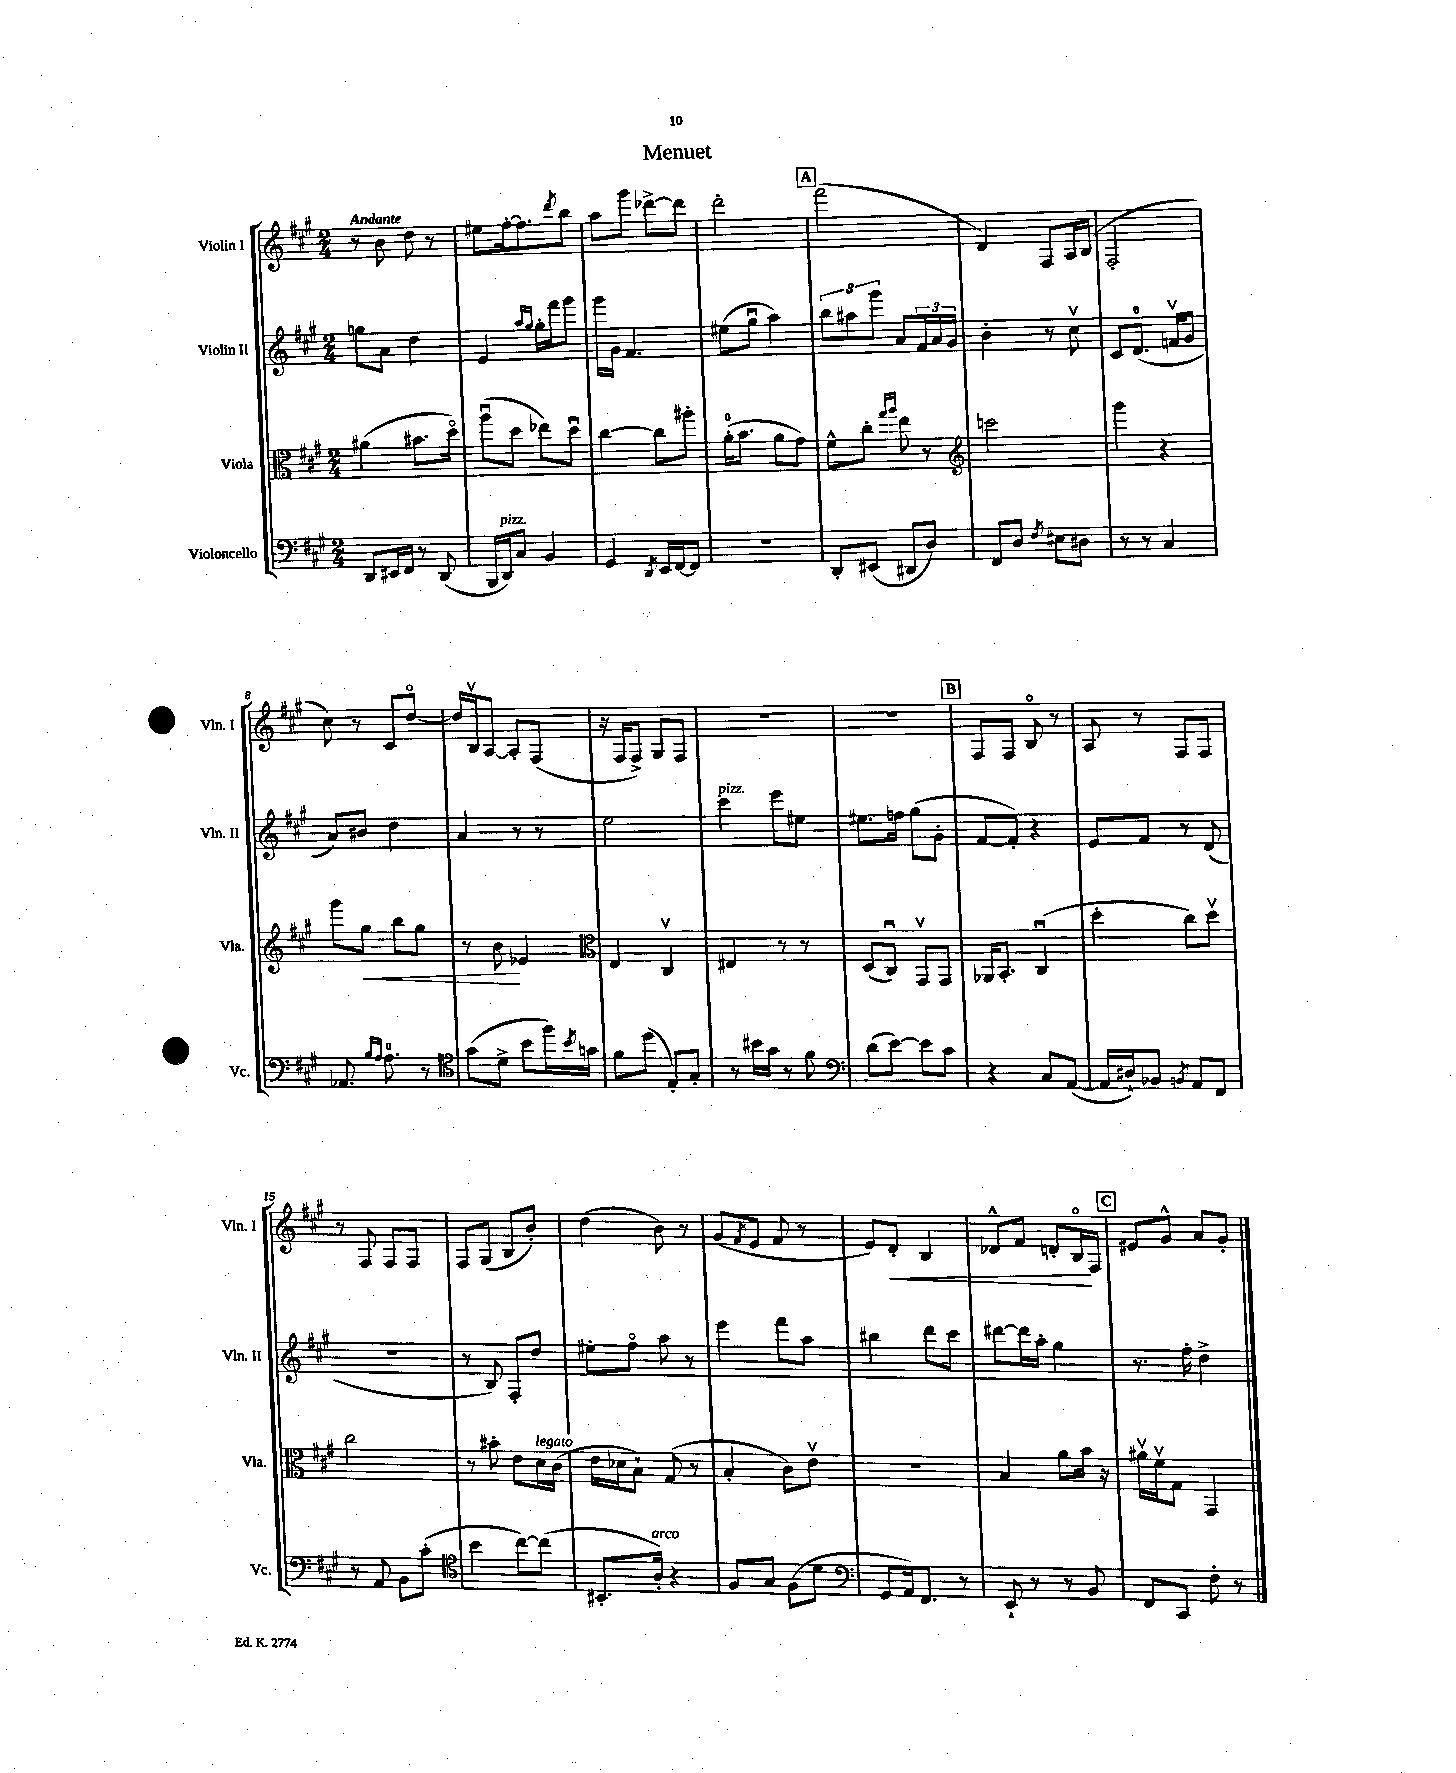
\header { title = "Menuet" }
<<
\new StaffGroup <<
\new Staff = "s0" \with { instrumentName = "Violin I" shortInstrumentName = "Vln. I" } {
    \clef treble \key a \major \numericTimeSignature \time 2/4 \tempo "Andante"
    r8 b'8 d''8 r8 |
    eis''8 fis''16~-. fis''8. \acciaccatura { d'''8 } b''8 |
    a''8 gis'''8 des'''8~-> des'''8 |
    d'''2-. |
    \mark \markup { \box "A" } fis'''2( |
    d'4) fis8 a16 b16( |
    fis2-. |
    cis''8) r8 cis'8 d''8~\flageolet |
    d''16 b16\upbow a8~ a8-. fis8( |
    r16 fis16 fis8->) gis8 fis8 |
    r2 |
    R2 |
    \mark \markup { \box "B" } fis8 fis8 b8\flageolet r8 |
    a8 r8 fis8 fis8 |
    r8 fis8 fis8 fis8 |
    fis8 gis8( b8 b'8-.) |
    d''4( b'8) r8 |
    gis'8( \acciaccatura { fis'8 } e'8 fis'8 r8 |
    e'8) d'8-.\< b4 |
    des'8-^ fis'8 d'8-. b16\flageolet\! fis16 |
    \mark \markup { \box "C" } eis'8 gis'8-^ a'8 gis'8-. \bar "|." |
}
\new Staff = "s1" \with { instrumentName = "Violin II" shortInstrumentName = "Vln. II" } {
    \clef treble \key a \major \numericTimeSignature \time 2/4
    g''8 a'8 d''4 |
    e'4 \grace { a''16 gis''16 } gis''16-. fis'''16 gis'''8 |
    gis'''16 gis'16 fis'4. |
    eis''8( gis''8\downbow a''4) |
    \mark \markup { \box "A" } \tuplet 3/2 { b''8 ais''8 gis'''8 } a'8 \tuplet 3/2 { fis'16 a'16 gis'16 } |
    b'4-. r8 cis''8\upbow |
    cis'8 d'8.-0( f'16\upbow gis'8 |
    a'8) bis'8 d''4 |
    a'4 r8 r8 |
    e''2 |
    cis'''4^\markup { \italic "pizz." } e'''8 eis''8 |
    eis''8. f''16 gis''8( gis'8-. |
    \mark \markup { \box "B" } fis'8~ fis'8-.) r4 |
    e'8 fis'8 r8 d'8( |
    R2 |
    r8 b8) fis8-. d''8 |
    eis''8-. fis''8\flageolet a''8 r8 |
    e'''4 fis'''8 a''8 |
    bis''4 d'''8 cis'''8 |
    dis'''8~ dis'''16 a''16-. gis''4 |
    \mark \markup { \box "C" } r8. fis''16-. d''4-> \bar "|." |
}
\new Staff = "s2" \with { instrumentName = "Viola" shortInstrumentName = "Vla." } {
    \clef alto \key a \major \numericTimeSignature \time 2/4
    ais'4( bis'8. d''16\flageolet) |
    a''8\downbow( d''8 ees''8) d''8\downbow |
    cis''4~ cis''8 ais''8-. |
    a'16-0-.( b'8. a'8 gis'8) |
    \mark \markup { \box "A" } fis'8-^ cis''8-. \grace { gis''16 a''16 } e''8 r8 |
    \clef treble c'''2 |
    gis'''4 r4 |
    gis'''8 gis''8\< b''8 gis''8 |
    r8 b'8\! ees'4 |
    \clef alto e4 cis4\upbow |
    eis4 r8 r8 |
    d8( cis8\downbow) gis,8\upbow gis,8 |
    \mark \markup { \box "B" } aes,16 b,8.-. cis4\downbow( |
    d''4-. cis''8) d''8\upbow |
    cis''2 |
    r8 bis'8-. e'8 d'16^\markup { \italic "legato" } cis'16( |
    e'16 des'16 b8-!) gis8( r8 |
    b4-. cis'8) e'8\upbow |
    R2 |
    b4 a'8 b'16 r16 |
    \mark \markup { \box "C" } ais'16\upbow fis'16\upbow gis8 gis,4 \bar "|." |
}
\new Staff = "s3" \with { instrumentName = "Violoncello" shortInstrumentName = "Vc." } {
    \clef bass \key a \major \numericTimeSignature \time 2/4
    d,8 eis,16 fis,16 r8 d,8( |
    b,,16 d,16^\markup { \italic "pizz." }) cis8 b,4 |
    gis,4 \acciaccatura { d,8 } e,16 fis,16~ fis,8 |
    R2 |
    \mark \markup { \box "A" } d,8-. eis,8( dis,8 d8) |
    fis,8 d8 \acciaccatura { fis8 } eis8 dis8 |
    r8 r8 cis4 |
    aes,8. \grace { b16 a16 } a8.-0 r8 |
    \clef tenor gis'8( d'8-> b'8 fis''16) \acciaccatura { b'8 } g'16 |
    fis'8 d''8( e8-.) gis8-. |
    r8 bis'16 gis'16 r8 fis'8 |
    \clef bass d'8( e'8~) e'8 cis'8 |
    \mark \markup { \box "B" } r4 cis8 a,8~( |
    a,16 dis16-!) bes,8 \acciaccatura { b,8 } a,8 fis,8 |
    r8 a,8 b,8 cis'8-.( |
    \clef tenor b'4 cis''8~) cis''8( |
    bis,8.-. a16-.^\markup { \italic "arco" }) r4 |
    fis8 gis8 fis8( d'8 |
    \clef bass gis,8 a,16) fis,8. r8 |
    e,8-! r8 r8 b,8 |
    \mark \markup { \box "C" } fis,8 cis,8 fis8-. r8 \bar "|." |
}
>>
>>
